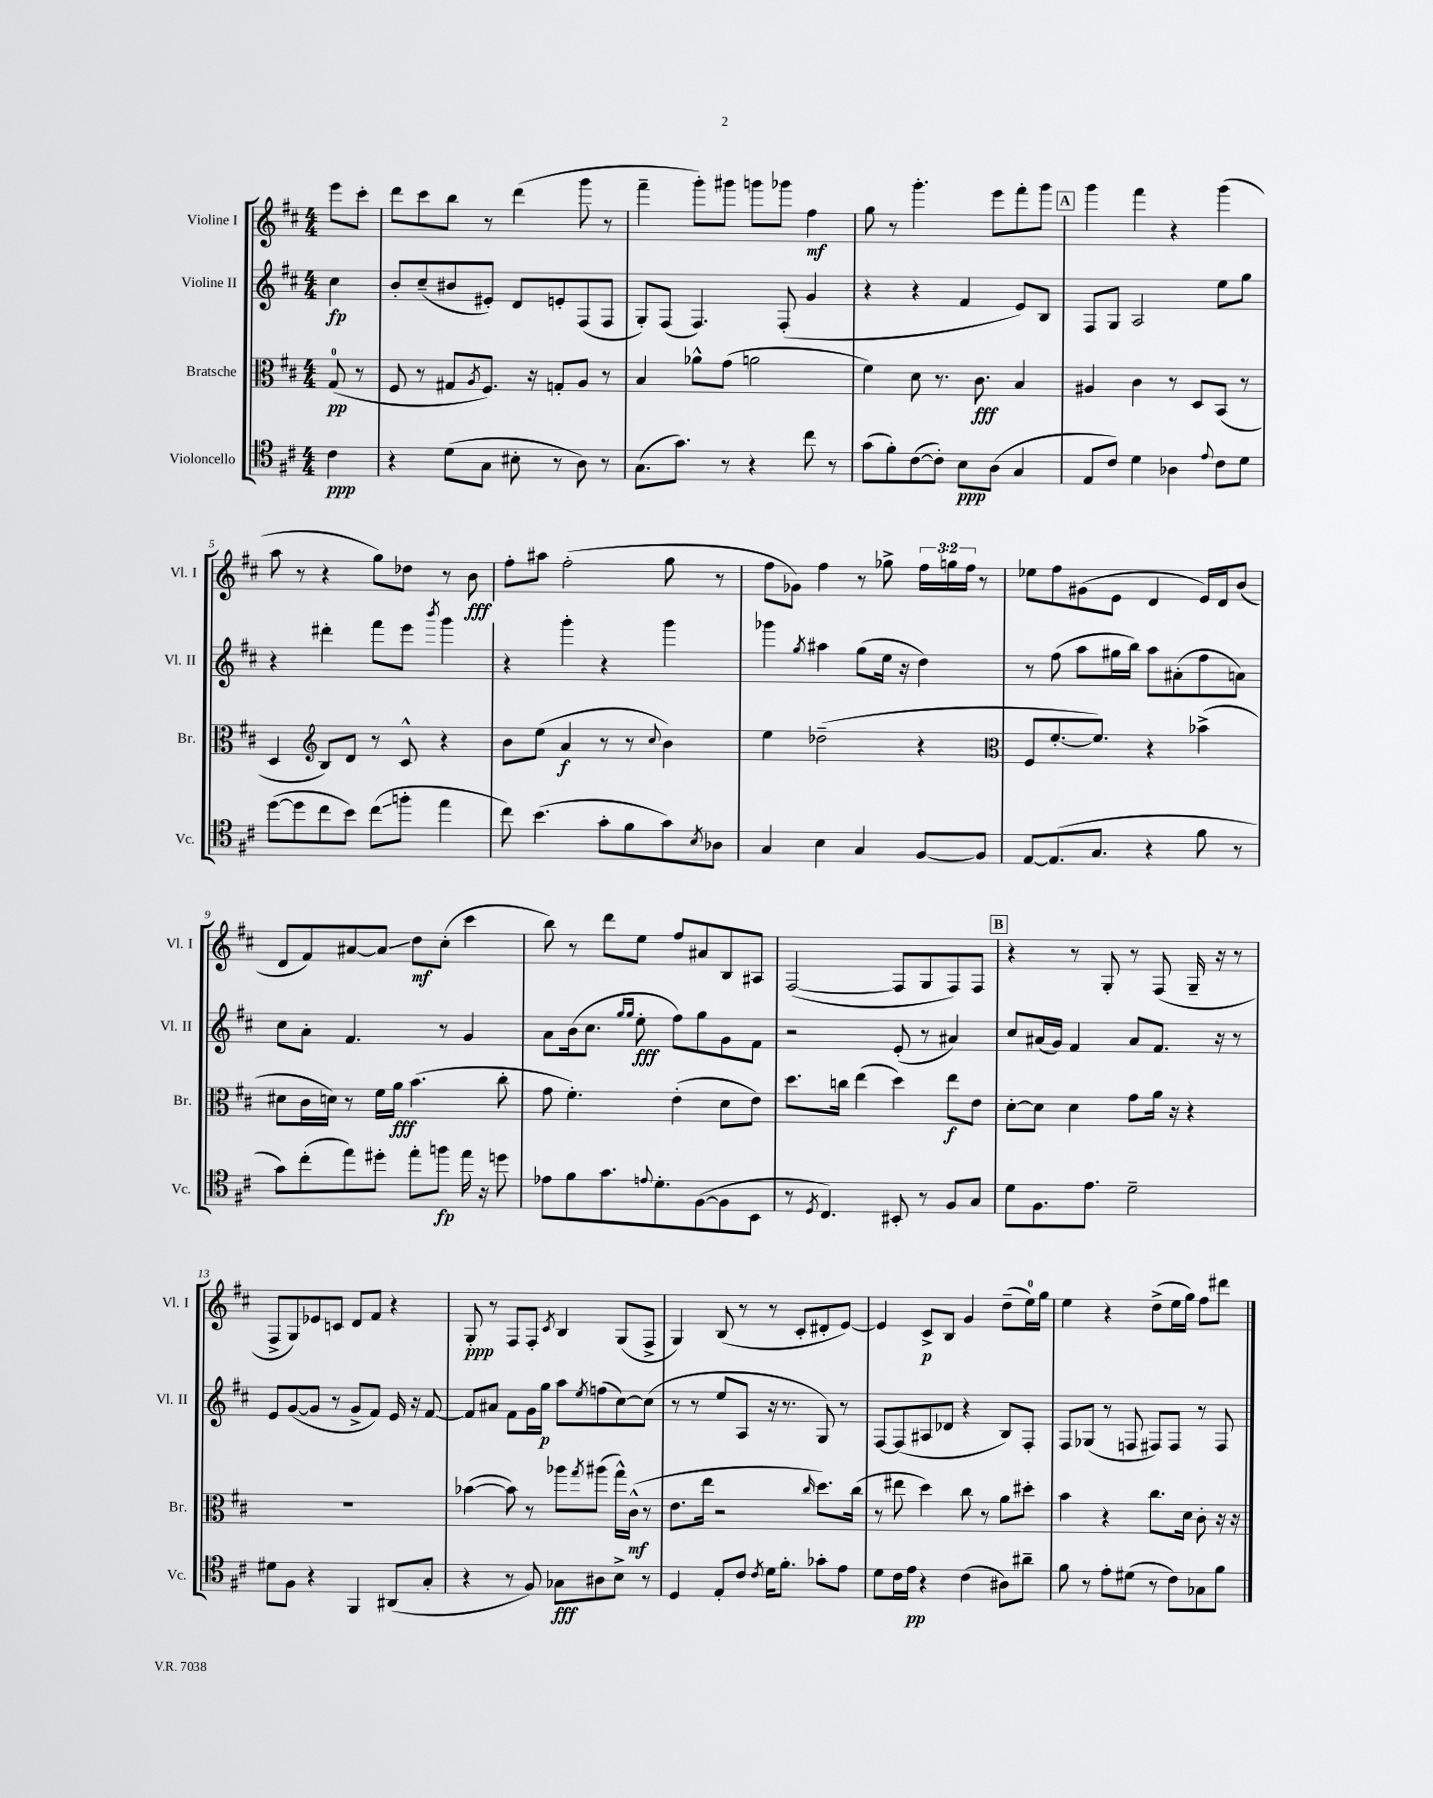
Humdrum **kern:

**kern	**kern	**kern	**kern
*staff4	*staff3	*staff2	*staff1
*clefC4	*clefC3	*clefG2	*clefG2
*k[f#c#]	*k[f#c#]	*k[f#c#]	*k[f#c#]
*M4/4	*M4/4	*M4/4	*M4/4
4c#\	(8G/	4cc#\	8eee\L
.	8r	.	8ccc#'\J
=	=	=	=
4r	8F#/	8b'/L	8ddd\L
.	8r	(8cc#~/	8ccc#\
(8d\L	8G#/L	8b#/	8bb\J
.	8qA/	.	.
8G\J	8.F#/J)	8e#'/J)	8r
8B#'\	.	8d/L	(4ddd\
.	16r	.	.
8r	8G'/L	8e'/	.
8A\)	8A/J	(8F#/	8ggg\
8r	8r	8F#/J	8r
=	=	=	=
(8.G\L	4B/	8G'/L)	4fff#~\
.	.	(8F#/J	.
8.g\J)	.	.	.
.	8a-^^\L	4.F#/)	8ggg'\L)
8r	(8g\J	.	8ggg#\J
4r	2a\	.	8ggg\L
.	.	(8F#'/	8ggg-\J
8cc#\	.	4g/	4ff#\
8r	.	.	.
=	=	=	=
(8g\L	4f#\)	4r	8gg\
8f#'\)	.	.	8r
([8c#\	8d\	4r	4.ggg'\
8c#'\]J)	8.r	.	.
8B\L	.	4f#/	.
.	8.c#\	.	.
(8A\J	.	.	8eee\L
4G/	4B/	8e/L)	8fff#'\
.	.	8B/J	8ggg\J
=	=	=	=
8E/L	4A#/	8F#/L	4ggg\
8c#/J)	.	8G/J	.
4d\	4c#\	2A/	4fff#\
4A-\	8r	.	4r
.	8D/L	.	.
8qqe/	.	.	.
8c#\L	(8BB/J	8ee\L	(4ggg\
8d\J	8r	8gg\J	.
=	=	=	=
([8dd\L	4D/	4r	8aa\
8dd\]	.	.	8r
*	*clefG2	*	*
8cc#\	8B/L)	4ddd#'\	4r
8b\J)	8d/J	.	.
(8cc#\L	8r	8fff#\L	8gg\L)
8ff'\J	8c#^^/	8eee\J	8dd-\J
.	.	8qbbb/	.
4ee\	4r	4ggg\	8r
.	.	.	8b\
=	=	=	=
8cc#\)	8b\L	4r	8ff#'\L
(4.b\	(8ee\J	.	8aa#\J
.	4a/	4ggg'\	(2ff#'\
8g'\L	8r	4r	.
8f#\	8r	.	.
.	8qqcc#/	.	.
8g\)	4b\)	4ggg\	8gg\
8qB/	.	.	.
8A-\J	.	.	8r
=	=	=	=
4G/	4ee\	4ggg-\	8ff#\L
.	.	.	8g-\J)
.	.	8qgg/	.
4B\	(2dd-~\	4aa#\	4ff#\
4G/	.	(8gg\L	8r
.	.	16ee\Jk	8gg-^\
.	.	16r	.
[8F#/L	4r	4dd\)	24ff#\LL
.	.	.	24gg\
.	.	.	24ff#\JJ
8F#/]J	.	.	8r
=	=	=	=
*	*clefC3	*	*
[8E/L	8F#/L	8r	8ee-\L
(8.E/]	[8.f#'/	(8ff#\	8ff#\
.	.	8aa\L	(8g#\
8.G/J	8.f#/]J)	.	.
.	.	16gg#\L	8e\J
.	.	16bb\JJ)	.
4r	4r	8aa\L	4d/
.	.	(8a#'\	.
8f#\	(4b-^\	8ff#\	16e/LL)
.	.	.	16d/J
8r	.	8a\J)	(8b/J
=	=	=	=
8g\L)	8d#\L	8cc#\L	8d/L
(8cc#'\	16c#\L	8a'\J	8f#/)
.	16d\JJ)	.	.
8ee\)	8r	4.f#/	[8a#/
8dd#'\J	16f#\LL	.	8a#/]J
.	16a\JJ	.	.
8ee'\L	(4.b\	.	8dd\L
8ff\J	.	8r	(8cc#'\J
16ee\	.	4g/	4ccc#\
16r	.	.	.
8dd\	8cc#'\	.	.
=	=	=	=
8e-\L	8g\	8a\L	8bb\)
8f#\	4.f#'\)	(16b\k	8r
.	.	8.cc#\J	.
8.g\	.	.	8ddd\L
.	.	16qqgg/LL	.
.	.	16qqgg/JJ	.
.	.	8ee'\	8ee\J
8qqe/	.	.	.
8.d'\	.	.	.
.	(4e'\	8ff#\L)	8ff#/L
([8F#\	.	8gg\	8a#/
8F#\]	8d\L	8g\	8B/
8BB\J	8e\J)	8f#\J	8A#/J
=	=	=	=
8r	8.dd\L	2r	([2F#/
8qD/	.	.	.
4.C#/)	.	.	.
.	16cc\Jk	.	.
.	(4ee\	.	.
8BB#'/	4dd\)	(8e'/	8F#/]L
8r	.	8r	8G/
8F#/L	8ee\L	4a#/)	8F#/)
8G/J	8e\J	.	8F#/J
=	=	=	=
8d\L	[8d'\L	8cc#/L	4r
8.F#\	8d\]J	(16a#/L	.
.	.	16g/JJ)	.
.	4d\	4f#/	8r
8.e\J	.	.	.
.	.	.	8G'/
2d~\	8g\L	8a#/L	8r
.	16a\Jk	8.f#/J	(8F#/
.	16r	.	.
.	4r	.	16G~/
.	.	16r	16r
.	.	8r	8r
=	=	=	=
8d#\L	1r	8e/L	8F#^/L
8F#\J	.	([8g/	8G/)
4r	.	8g/]J	8e-/
.	.	8r	8c/J
4FF#/	.	8g^/L	8d/L
.	.	8f#/J)	8f#/J
(8AA#/L	.	16e/	4r
.	.	16r	.
8G'/J	.	[8f#/	.
=	=	=	=
4r	([4b-\	8f#/]L	8G'/
.	.	8a#/J	8r
8r	8b-\])	8f#\L	8F#/L
8F#/)	8r	16g\L	8F#'/J
.	.	16gg\JJ	.
.	.	.	8qc#/
8G-\L	8aa-\L	8aa\L	4B/
.	8qgg/	8qee/	.
8A#\	(8aa#\J	(8ff\	.
8B^\J	16gg^^\LL)	[8cc#\)	(8G/L
.	(16c#^^\JJ	.	.
8r	8r	(8cc#\]J	8F#^/J
=	=	=	=
4D/	8.e\L	8r	4G/)
.	.	8r	.
.	16ee\Jk	.	.
8E'/L	2r	8ee/L	(8B/
8c#/J	.	8A/J	8r
8qc#/	.	.	.
16d\LK	.	16r	8r
8.f#'\J	.	8.r	.
.	.	.	8c#'/L
.	16qqcc#/	.	.
8g-'\L	8.dd\L)	8G/)	8d#'/
8e\J	.	8r	[8e/J)
.	(16cc#\Jk	.	.
=	=	=	=
8d\L	8r	[8F#/L	4e/]
16c#\L	8ee#\	(8F#/]	.
16e\JJ	.	.	.
4r	4dd\)	8A#/	8c#^/L
.	.	8d-/J	8B/J
(4c#\	8cc#\	4r	4g/
.	8r	.	.
8A#\L)	8a\L	8B/L)	(8dd~\L
8a#~\J	8dd#'\J	8F#'/J	16ee\L)
.	.	.	16gg\JJ
=	=	=	=
8f#\	4b\	8F#/L	4ee\
8r	.	(8G-/J	.
8e'\L	4r	8r	4r
(8d#\J	.	8F/	.
8r	8.cc#\L	8F#/L)	(8dd^\L
8c#\L)	.	8F#/J	16ee\L
.	16d\Jk	.	16gg\JJ)
8G-\	8c#'\	8r	8ff#\L
8f#\J	16r	8F#/	8ddd#\J
.	16r	.	.
==	==	==	==
*-	*-	*-	*-
